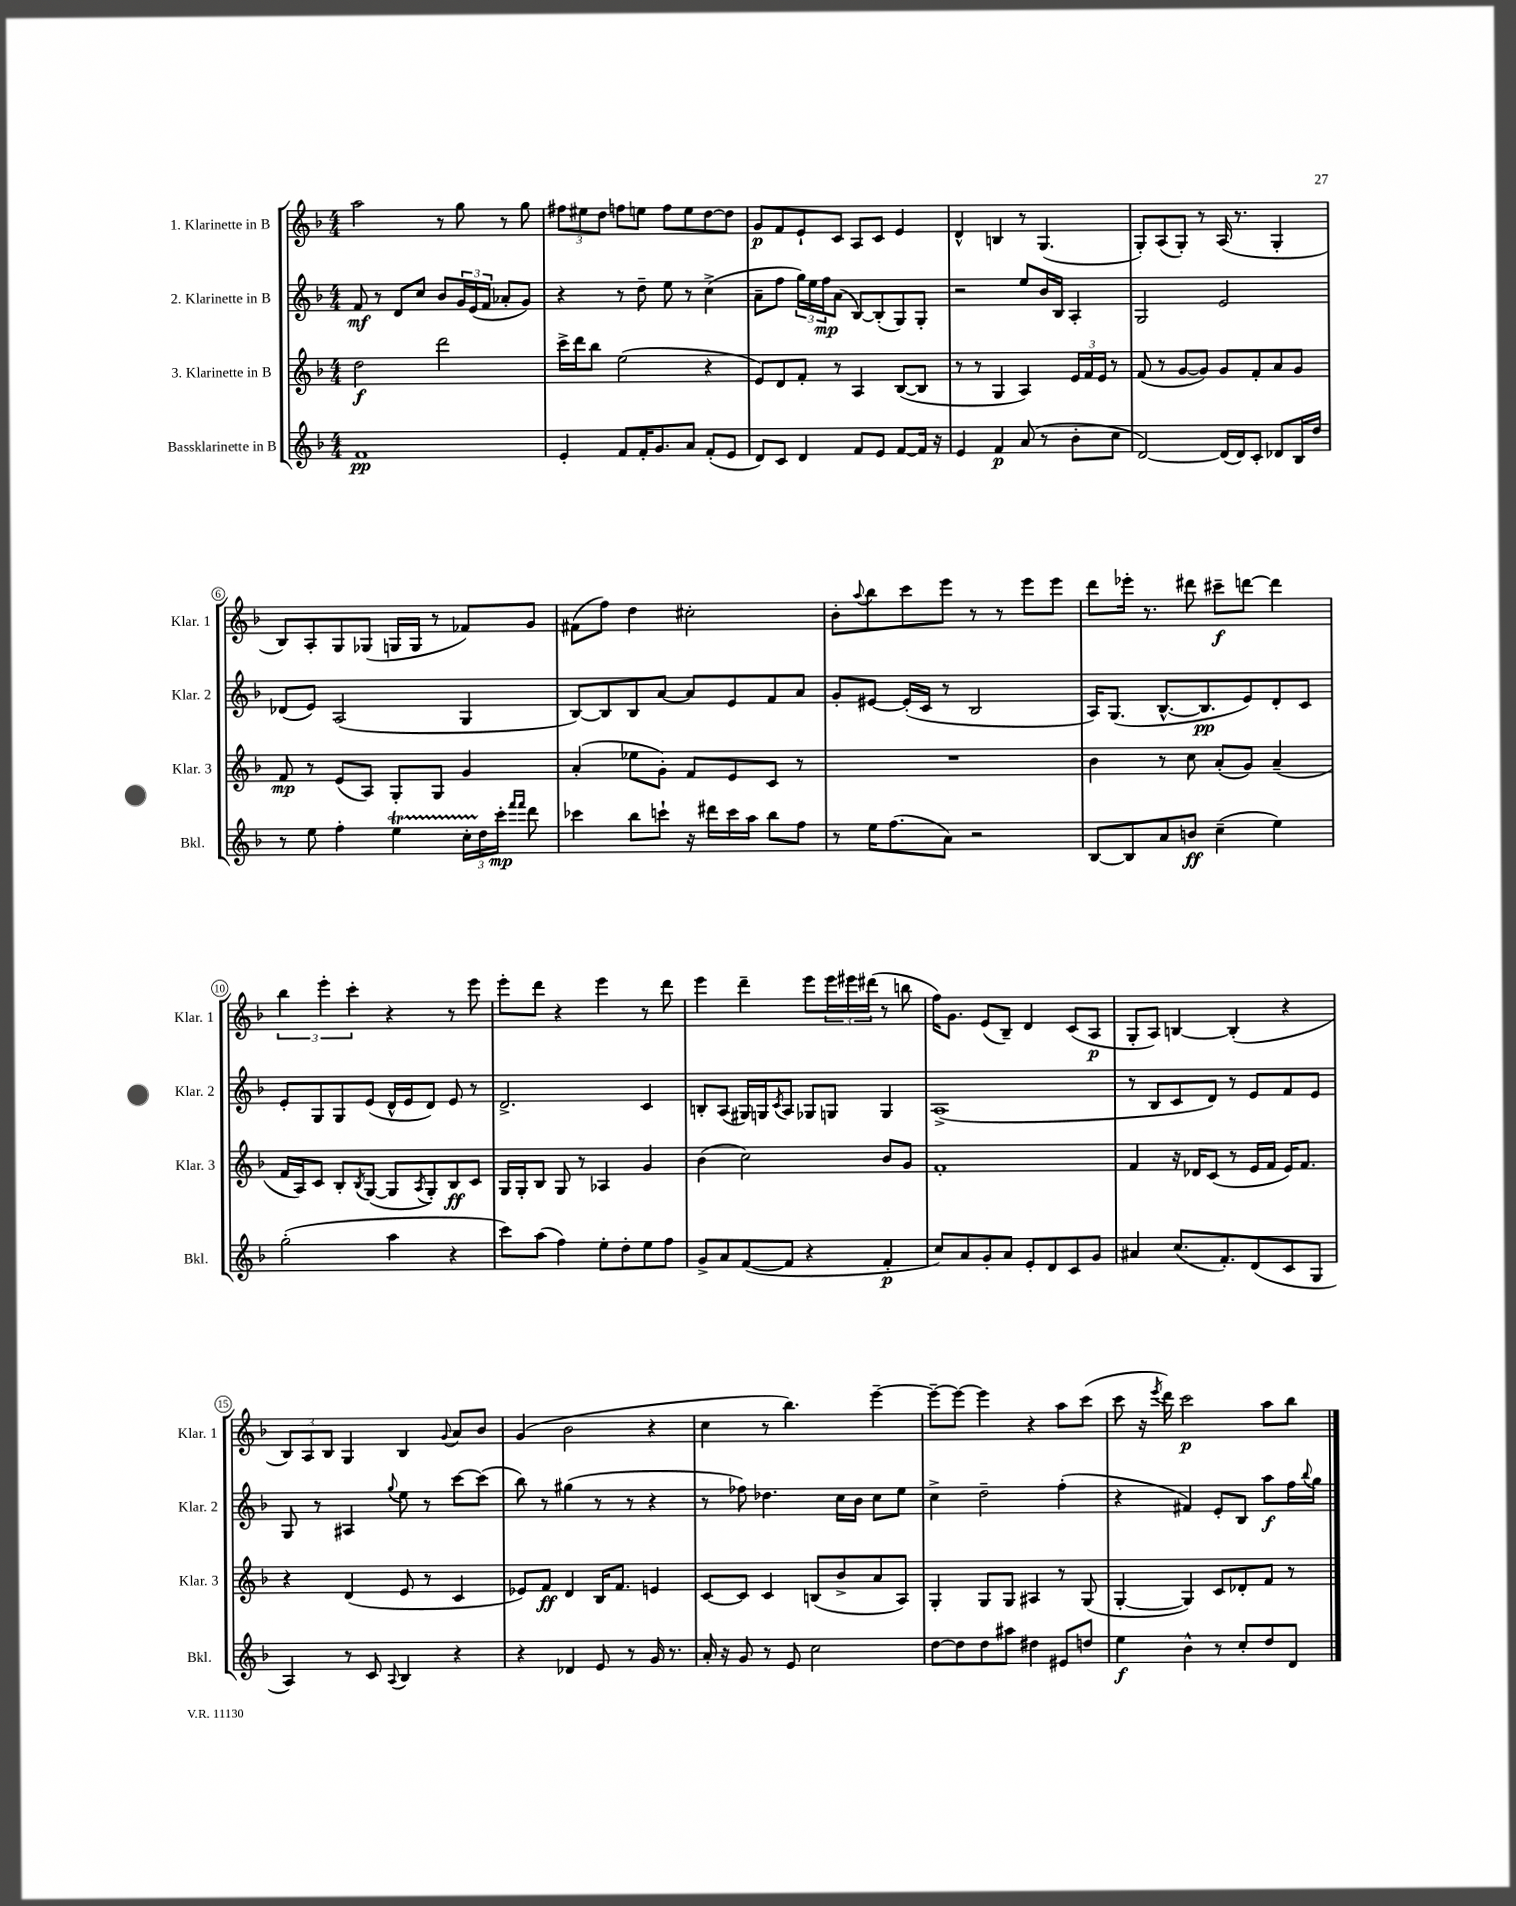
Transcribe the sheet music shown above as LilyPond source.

<<
\new StaffGroup <<
\new Staff = "s0" \with { instrumentName = "1. Klarinette in B" shortInstrumentName = "Klar. 1" } {
    \clef treble \key f \major \numericTimeSignature \time 4/4
    a''2 r8 g''8 r8 g''8 |
    \tuplet 3/2 { fis''8 eis''8 d''8 } f''8 e''8 f''8 e''8 d''8~ d''8 |
    g'8\p f'8 e'8-! c'8 a8 c'8 e'4 |
    d'4-^ b4 r8 g4.( |
    g8-.) a8( g8-.) r8 a16( r8. g4-. |
    bes8) a8-. g8 ges8( g16 g16 r8 fes'8) g'8 |
    fis'8( f''8) d''4 cis''2-. |
    bes'8-. \appoggiatura { a''8 } bes''8 c'''8 e'''8 r8 r8 e'''8 e'''8 |
    d'''8 ees'''16-. r8. dis'''8 cis'''8--\f d'''8~ d'''4 |
    \tuplet 3/2 { bes''4 e'''4-. c'''4-. } r4 r8 e'''8 |
    e'''8-. d'''8 r4 e'''4 r8 d'''8 |
    e'''4 d'''4-- e'''8 \tuplet 3/2 { e'''16 eis'''16 dis'''16( } r8 b''8 |
    f''16) g'8. e'8( bes8--) d'4 c'8( a8\p |
    g8-. a8) b4~ b4-.( r4 |
    \tuplet 3/2 { bes8) a8 bes8 } g4 bes4 \appoggiatura { g'8 } a'8 bes'8 |
    g'4( bes'2 r4 |
    c''4 r8 bes''4.) e'''4~-- |
    e'''8~-- e'''8~ e'''4 r4 a''8 c'''8( |
    c'''8 r16 \acciaccatura { e'''8 } d'''16) c'''2\p a''8 bes''8 \bar "|." |
}
\new Staff = "s1" \with { instrumentName = "2. Klarinette in B" shortInstrumentName = "Klar. 2" } {
    \clef treble \key f \major \numericTimeSignature \time 4/4
    f'8\mf r8 d'8 c''8 bes'8 \tuplet 3/2 { g'16 e'16( f'16 } aes'8-. g'8) |
    r4 r8 d''8-- e''8 r8 c''4->( |
    a'8-- f''8 \tuplet 3/2 { g''16) e''16 f''16\mp } a'8( bes8~) bes8-.( g8) g8-. |
    r2 e''8 bes'16 bes16 a4-. |
    g2 e'2 |
    des'8( e'8) a2( g4 |
    bes8~) bes8 bes8 a'8~ a'8 e'8 f'8 a'8 |
    g'8-. eis'8~ eis'16-.( c'16 r8 bes2 |
    a16) g8.( bes8.~-^ bes8.\pp e'8) d'8-. c'8 |
    e'8-. g8 g8 e'8( d'16-^ e'16 d'8) e'8 r8 |
    d'2.-> c'4 |
    b8-. a8( gis16) g16 \acciaccatura { c'8 } a8 ges8 g8 g4 |
    a1->( |
    r8 bes8 c'8 d'8) r8 e'8 f'8 e'8 |
    g8 r8 ais4 \appoggiatura { g''8 } e''8 r8 c'''8~ c'''8( |
    bes''8) r8 gis''4( r8 r8 r4 |
    r8 fes''8) des''4. c''16 bes'16 c''8 e''8 |
    c''4-> d''2-- f''4-.( |
    r4 fis'4) e'8-. bes8 a''8\f f''16 \appoggiatura { bes''8 } g''16 \bar "|." |
}
\new Staff = "s2" \with { instrumentName = "3. Klarinette in B" shortInstrumentName = "Klar. 3" } {
    \clef treble \key f \major \numericTimeSignature \time 4/4
    d''2\f d'''2 |
    c'''16-> d'''16 bes''8 e''2( r4 |
    e'8) d'8 f'8-. r8 a4 bes8~( bes8 |
    r8 r8 g4 a4) \tuplet 3/2 { e'16 f'16 e'16 } r8 |
    f'8( r8 g'8~ g'8) g'8 f'8-. a'8 g'8 |
    f'8\mp r8 e'8( a8) g8-. g8 g'4 |
    a'4-.( ees''8 g'8-.) f'8 e'8 c'8 r8 |
    R1 |
    bes'4 r8 c''8 a'8-.( g'8) a'4--( |
    f'16 a16) c'8 bes8-. \acciaccatura { bes8 } g8~( g8 \acciaccatura { a8 } g8-.) bes8\ff c'8 |
    g16 g16-. bes8 g8 r8 aes4 g'4 |
    bes'4( c''2) bes'8 g'8 |
    f'1-. |
    f'4 r16 des'16 c'8( r8 e'16 f'16 e'16) f'8. |
    r4 d'4( e'8 r8 c'4 |
    ees'8) f'8\ff d'4 bes16 f'8. e'4 |
    c'8~ c'8 c'4 b8( bes'8-> a'8 a8) |
    g4-. g8 g8 ais4 r8 g8( |
    g4~-. g4) c'8 des'8-. f'8 r8 \bar "|." |
}
\new Staff = "s3" \with { instrumentName = "Bassklarinette in B" shortInstrumentName = "Bkl." } {
    \clef treble \key f \major \numericTimeSignature \time 4/4
    f'1\pp |
    e'4-. f'8 f'16-. g'8. a'8 f'8-.( e'8 |
    d'8) c'8 d'4 f'8 e'8 f'8~ f'16 r16 |
    e'4 f'4\p a'8( r8 bes'8-. c''8 |
    d'2~) d'16( d'16) c'8-. des'8 bes16 d''16 |
    r8 e''8 f''4-. e''4\startTrillSpan \tuplet 3/2 { c''16-. d''16\stopTrillSpan c'''16-.\mp } \grace { f'''16 f'''16 } d'''8 |
    ces'''4 bes''8 c'''8-! r16 dis'''16 c'''16 a''16 bes''8 f''8 |
    r8 e''16 f''8.( a'8) r2 |
    bes8~ bes8 a'8 b'8\ff c''4--( e''4) |
    g''2-.( a''4 r4 |
    c'''8) a''8( f''4) e''8-. d''8-. e''8 f''8 |
    g'8-> a'8 f'8~( f'8 r4 f'4-.\p |
    c''8) a'8 g'8-. a'8 e'8-. d'8 c'8 g'8 |
    ais'4 c''8.( f'8.-.) d'8( c'8 g8 |
    a4) r8 c'8 \appoggiatura { a8 } bes4 r4 |
    r4 des'4 e'8 r8 g'16 r8. |
    a'16-. r16 g'8 r8 e'8 c''2 |
    d''8~ d''8 d''8 ais''8 dis''4 eis'8 d''8 |
    e''4\f bes'4-^ r8 c''8-. d''8 d'8 \bar "|." |
}
>>
>>
\layout { \context { \Score \override BarNumber.stencil = #(make-stencil-circler 0.1 0.3 ly:text-interface::print) } }
